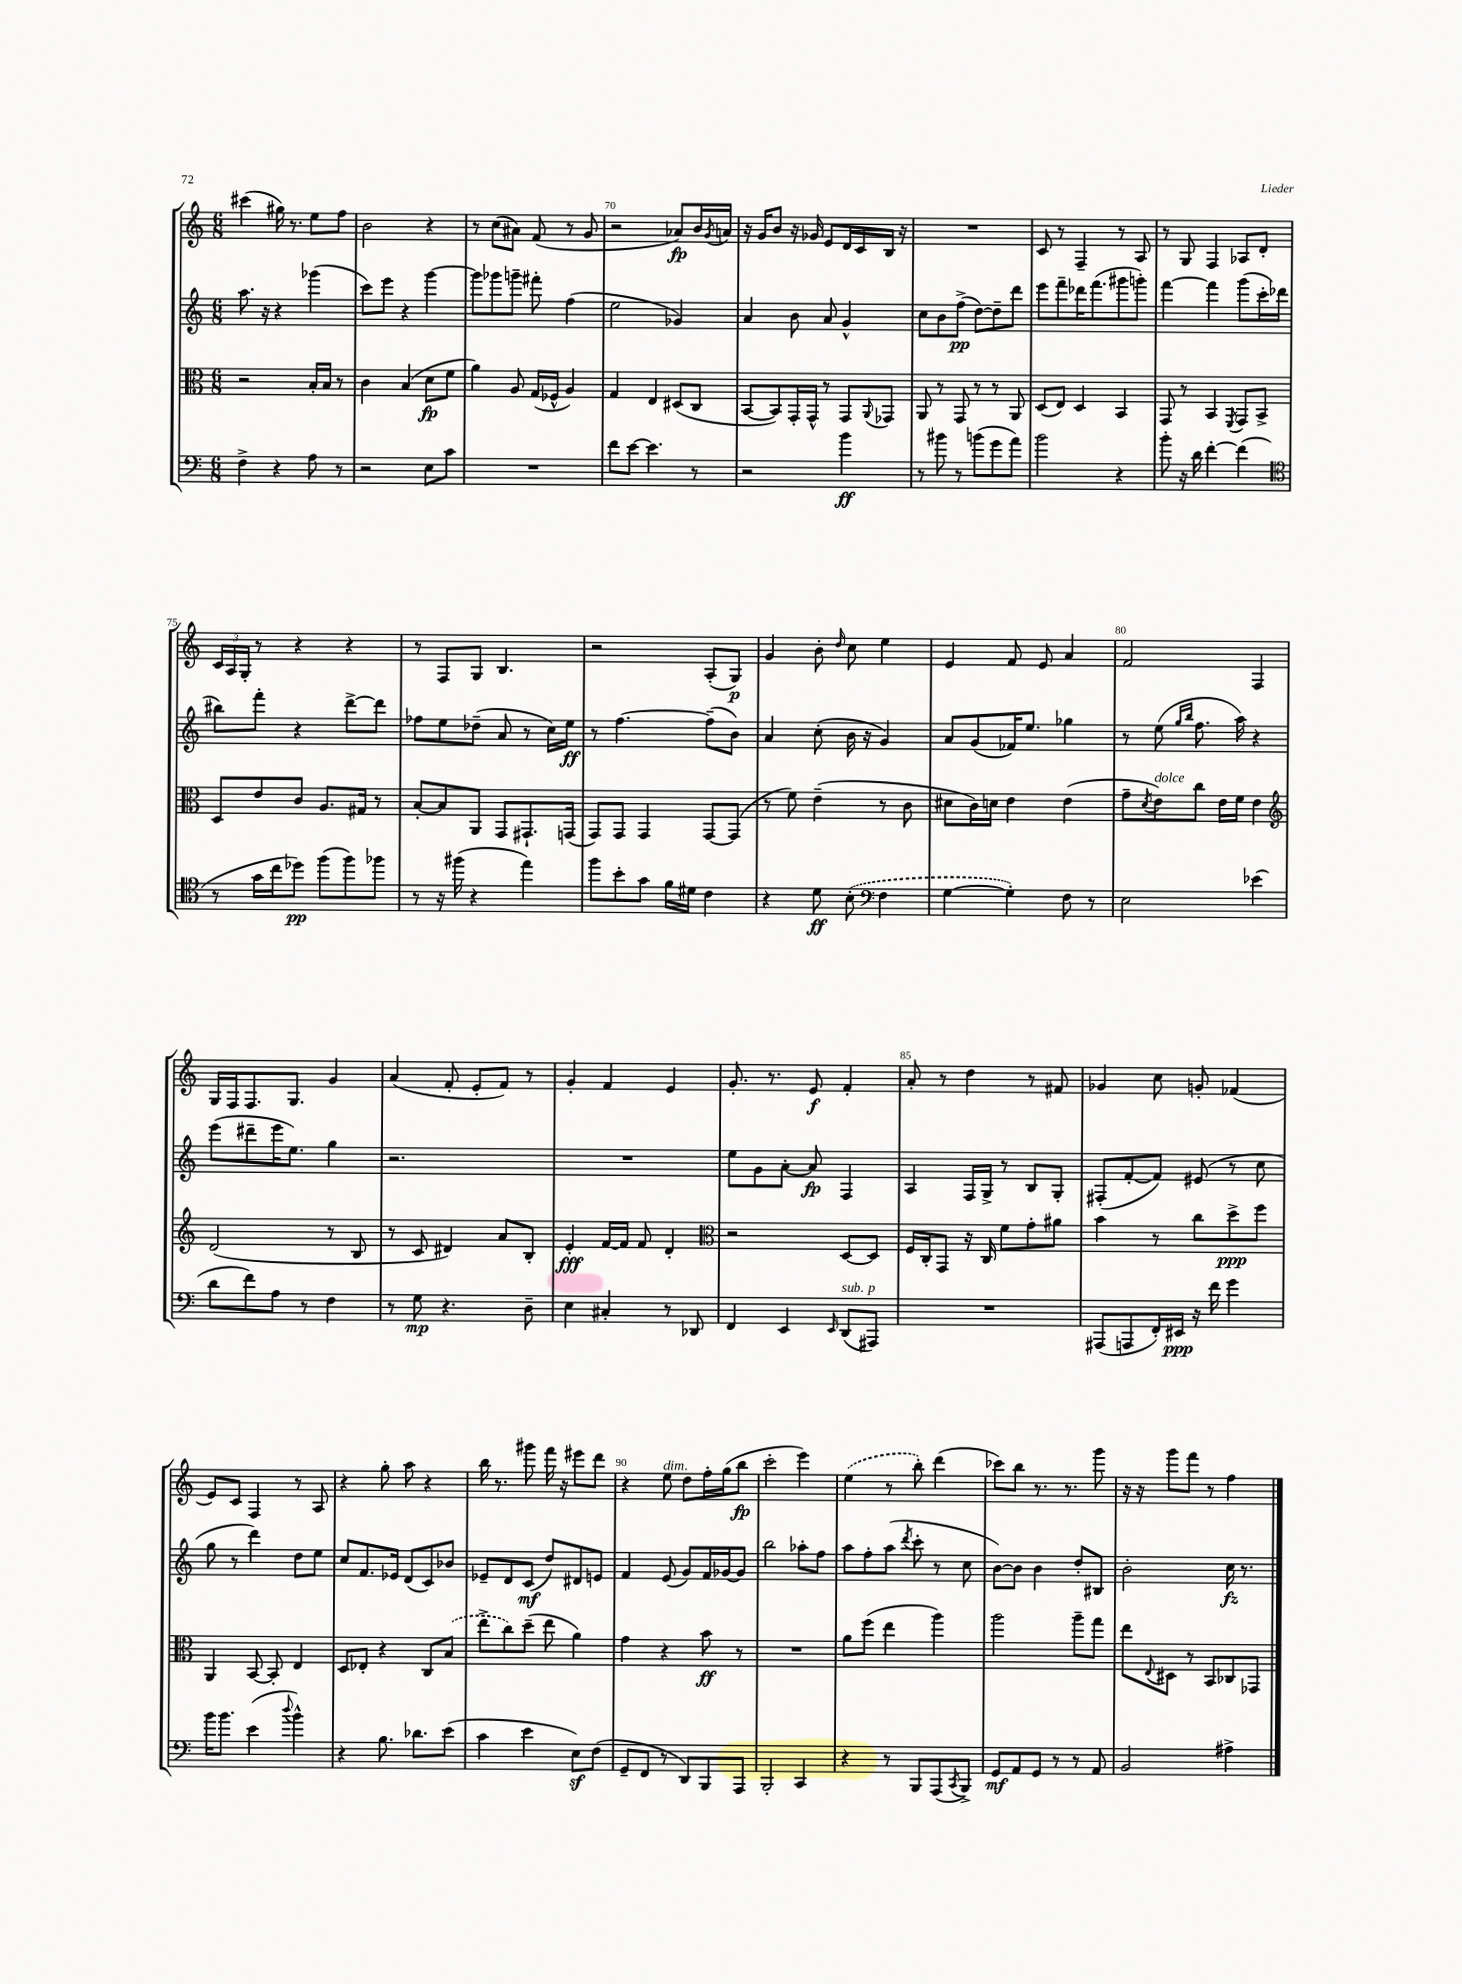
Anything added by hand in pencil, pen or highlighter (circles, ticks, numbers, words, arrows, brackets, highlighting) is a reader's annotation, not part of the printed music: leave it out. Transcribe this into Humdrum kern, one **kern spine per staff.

**kern	**dynam	**kern	**dynam	**kern	**dynam	**kern	**dynam
*part4	*part4	*part3	*part3	*part2	*part2	*part1	*part1
*staff4	*staff4	*staff3	*staff3	*staff2	*staff2	*staff1	*staff1
*clefF4	*	*clefC3	*	*clefG2	*	*clefG2	*
*k[]	*	*k[]	*	*k[]	*	*k[]	*
*M6/8	*	*M6/8	*	*M6/8	*	*M6/8	*
=67	=67	=67	=67	=67	=67	=67	=67
4F^\	.	2r	.	8.aa\	.	(4ccc#X\	.
.	.	.	.	16r	.	.	.
4r	.	.	.	4r	.	16gg#X\)	.
.	.	.	.	.	.	8.r	.
8A\	.	16B'/LL	.	(4ggg-X\	.	8ee\L	.
.	.	16B/JJ	.	.	.	.	.
8r	.	8r	.	.	.	8ff\J	.
=68	=68	=68	=68	=68	=68	=68	=68
2r	.	4c\	.	8ccc\L)	.	2b\	.
.	.	.	.	8eee\J	.	.	.
.	.	(4B/	.	4r	.	.	.
8E\L	.	8d\L	fp	[4ggg\	.	4r	.
8c\J	.	8f\J	.	.	.	.	.
=69	=69	=69	=69	=69	=69	=69	=69
2.r	.	4a\)	.	8ggg\L]	.	8r	.
.	.	.	.	8ggg-X\	.	(8cc\L	.
.	.	8A/	.	8gggn~\J	.	8a#X\J)	.
.	.	(16G/LL	.	8fff#X'\	.	(8f/	.
.	.	16F-X^^/JJ	.	.	.	.	.
.	.	4A/)	.	(4ff\	.	8r	.
.	.	.	.	.	.	8g/	.
=70	=70	=70	=70	=70	=70	=70	=70
8f\L	.	4G/	.	2ee\	.	2r	.
[8e\J	.	.	.	.	.	.	.
4.e\]	.	4E/	.	.	.	.	.
.	.	(8D#X/L	.	4g-X/)	.	8a-X/L)	fp
8r	.	8C/J	.	.	.	16b/L	.
.	.	.	.	.	.	8qg/	.
.	.	.	.	.	.	16an/JJ	.
=71	=71	=71	=71	=71	=71	=71	=71
2r	.	[8BB/L	.	4a/	.	16r	.
.	.	.	.	.	.	16g/KL	.
.	.	8BB/])	.	.	.	8b/J	.
.	.	16GG'/L	.	8b\	.	16r	.
.	.	16GG^^/JJ	.	.	.	16g-X/	.
.	.	8r	.	8a/	.	8e/L	.
4b\	ff	8GG/L	.	4g^^/	.	16d/L	.
.	.	.	.	.	.	16c/	.
.	.	8qqAA/	.	.	.	.	.
.	.	8GG-X/J	.	.	.	16B/JJ	.
.	.	.	.	.	.	16r	.
=72	=72	=72	=72	=72	=72	=72	=72
8r	.	8AA/	.	8cc\L	.	2.r	.
8b#X\	.	8r	.	8b\	.	.	.
8r	.	8GG/	.	(8ff^\J	pp	.	.
(8bn\L	.	8r	.	[8dd\L)	.	.	.
8g\	.	8r	.	8dd~\]	.	.	.
8a\J)	.	8AA/	.	8ddd\J	.	.	.
=73	=73	=73	=73	=73	=73	=73	=73
2b\	.	(8D/L	.	8eee\L	.	8c/	.
.	.	8E/J)	.	8fff~\	.	8r	.
.	.	4D/	.	16ddd-X\K	.	4F~/	.
.	.	.	.	(8.fff\	.	.	.
4r	.	4BB/	.	8ggg#X\	.	8r	.
.	.	.	.	8gggn'\J)	.	8A/	.
=74	=74	=74	=74	=74	=74	=74	=74
8b'\	.	8GG/	.	[4fff\	.	8r	.
16r	.	8r	.	.	.	8G/	.
16d\	.	.	.	.	.	.	.
[4f'\	.	4BB/	.	4fff\]	.	4F/	.
.	.	8qFF/	.	.	.	.	.
(4f\]	.	8GG/L	.	(8ggg\L	.	8A-X/L	.
.	.	8BB^/J	.	16ccc'\L	.	8d'/J	.
.	.	.	.	16ddd-X\JJ	.	.	.
!!LO:LB:g=z
=75	=75	=75	=75	=75	=75	=75	=75
*clefC4	*	*	*	*	*	*	*
8r	.	8D/L	.	8bb#X\L)	.	24c/LL	.
.	.	.	.	.	.	24A/	.
.	.	.	.	.	.	24G'/JJ	.
16g\LL	.	8e/	.	8fff'\J	.	8r	.
16cc\J	.	.	.	.	.	.	.
8dd-X\J)	pp	8c/J	.	4r	.	4r	.
(8ff\L	.	8.A/L	.	.	.	.	.
8ff\)	.	.	.	[8ddd^\L	.	4r	.
.	.	16G#X/Jk	.	.	.	.	.
8ff-X\J	.	8r	.	8ddd\J]	.	.	.
=76	=76	=76	=76	=76	=76	=76	=76
8r	.	[8B'/L	.	8ff-X\L	.	8r	.
16r	.	8B/]	.	8ee\	.	8F/L	.
(16ff#X\	.	.	.	.	.	.	.
4r	.	8AA/J	.	(8dd-X~\J	.	8G/J	.
.	.	8GG/L	.	8a/	.	4.B/	.
4ee\)	.	8.GG#X`/	.	8r	.	.	.
.	.	.	.	16cc\LL)	.	.	.
.	.	(16GGn/Jk	.	16ee\JJ	ff	.	.
=77	=77	=77	=77	=77	=77	=77	=77
8ff\L	.	8GG/L)	.	8r	.	2r	.
8b'\	.	8GG/J	.	[4.ff\	.	.	.
8g\J	.	4GG/	.	.	.	.	.
16f\LL	.	.	.	.	.	.	.
16d#X\JJ	.	.	.	.	.	.	.
4c\	.	[8GG/L	.	(8ff~\L]	.	(8A'/L	.
.	.	(8GG/J]	.	8b\J)	.	8G/J)	p
=78	=78	=78	=78	=78	=78	=78	=78
4r	.	8r	.	4a/	.	4g/	.
.	.	8f\)	.	.	.	.	.
8d\	ff	(4e~\	.	(8cc'\	.	8b'\	.
.	.	.	.	.	.	16qqdd/	.
(8B'\	.	.	.	16b\	.	8cc\	.
.	.	.	.	16r	.	.	.
*clefF4	*	*	*	*	*	*	*
4F\	.	8r	.	4g/)	.	4ee\	.
.	.	8c\	.	.	.	.	.
=79	=79	=79	=79	=79	=79	=79	=79
[4G\	.	8d#X\L	.	8a/L	.	4e/	.
.	.	16c\L)	.	(8g/	.	.	.
.	.	16dn\JJ	.	.	.	.	.
4G'\])	.	4e\	.	16f-X/K)	.	8f/	.
.	.	.	.	8.ee/J	.	.	.
.	.	.	.	.	.	8e/	.
8F\	.	(4e\	.	4gg-X\	.	4a/	.
8r	.	.	.	.	.	.	.
=80	=80	=80	=80	=80	=80	=80	=80
2E\	.	8g~\L	.	8r	.	2f/	.
.	.	8qd/	.	.	.	.	.
!	!	!LO:TX:a:i:t=dolce	!	!	!	!	!
.	.	8e\)	.	(8ee\	.	.	.
.	.	.	.	16qqgg/LL	.	.	.
.	.	.	.	16qqbb/JJ	.	.	.
.	.	8cc\J	.	8.ff\	.	.	.
.	.	16e\LL	.	.	.	.	.
.	.	16f\JJ	.	16aa\)	.	.	.
(4e-X\	.	4e\	.	4r	.	4F/	.
!!LO:LB:g=z
=81	=81	=81	=81	=81	=81	=81	=81
*	*	*clefG2	*	*	*	*	*
8d\L	.	(2d/	.	(8eee\L	.	16G/LL	.
.	.	.	.	.	.	16F/J	.
8f\)	.	.	.	8ddd#X~\	.	8.F/	.
8A\J	.	.	.	16eee\K	.	.	.
.	.	.	.	8.ee\J)	.	8.G/J	.
8r	.	.	.	.	.	.	.
4F\	.	8r	.	4gg\	.	4g/	.
.	.	8B/	.	.	.	.	.
=82	=82	=82	=82	=82	=82	=82	=82
8r	.	8r	.	2.r	.	(4a/	.
8G\	mp	8c/	.	.	.	.	.
4.r	.	4d#X/)	.	.	.	8f'/	.
.	.	.	.	.	.	8e'/L	.
.	.	8a/L	.	.	.	8f/J)	.
8D~\	.	8B'/J	.	.	.	8r	.
=83	=83	=83	=83	=83	=83	=83	=83
4E\	.	4e'/	fff	2.r	.	4g'/	.
4C#X'/	.	[16f/LL	.	.	.	4f/	.
.	.	16f/JJ]	.	.	.	.	.
.	.	8f/	.	.	.	.	.
8r	.	4d'/	.	.	.	4e/	.
8DD-X/	.	.	.	.	.	.	.
=84	=84	=84	=84	=84	=84	=84	=84
*	*	*clefC3	*	*	*	*	*
4FF/	.	2r	.	8ee\L	.	8.g'/	.
.	.	.	.	8g\	.	.	.
.	.	.	.	.	.	8.r	.
4EE/	.	.	.	[8a'\J	.	.	.
.	.	.	.	8a/]	fp	8e/	f
16qqEE/	.	.	.	.	.	.	.
!LO:TX:a:i:t=sub. p	!	!	!	!	!	!	!
(8DD/L	.	[8D/L	.	4F/	.	4f'/	.
8AAA#X/J)	.	8D/J]	.	.	.	.	.
=85	=85	=85	=85	=85	=85	=85	=85
2.r	.	16F/LL	.	4A/	.	8a'/	.
.	.	16C'/J	.	.	.	.	.
.	.	8GG/J	.	.	.	8r	.
.	.	16r	.	16F/LL	.	4dd\	.
.	.	16C/	.	16G^/JJ	.	.	.
.	.	8f\L	.	8r	.	.	.
.	.	8g'\	.	8B/L	.	8r	.
.	.	8a#X\J	.	8G'/J	.	8f#X/	.
=86	=86	=86	=86	=86	=86	=86	=86
(8AAA#X/L	.	4b\	.	(8F#X'/L	.	4g-X/	.
8AAAn/	.	.	.	[8f'/	.	.	.
16FF'/L)	.	8r	.	8f/J])	.	8cc\	.
16EE#X/JJ	ppp	.	.	.	.	.	.
16r	.	8cc\L	.	(8e#X/	.	8gn'/	.
16f\	.	.	.	.	.	.	.
4g\	.	8dd^\	ppp	8r	.	(4f-X/	.
.	.	8ff\J	.	8cc\	.	.	.
!!LO:LB:g=z
=87	=87	=87	=87	=87	=87	=87	=87
16b\KL	.	4AA/	.	8gg\	.	8e/L)	.
8.b\J	.	.	.	.	.	.	.
.	.	.	.	8r	.	8c/J	.
(4e\	.	[8BB/	.	4ddd\)	.	4F/	.
.	.	8BB'/]	.	.	.	.	.
8qqdd/	.	.	.	.	.	.	.
4b^^\)	.	4E/	.	8dd\L	.	8r	.
.	.	.	.	8ee\J	.	8A/	.
=88	=88	=88	=88	=88	=88	=88	=88
4r	.	8D/L	.	8cc/L	.	4r	.
.	.	8E-X'/J	.	8.f/	.	.	.
8.B\	.	4r	.	.	.	8gg'\	.
.	.	.	.	16e-X/Jk	.	.	.
.	.	.	.	(8d/L	.	8aa\	.
8.d-X\L	.	.	.	.	.	.	.
.	.	8C/L	.	8c/)	.	4r	.
(8e\J	.	(8B/J	.	8b-X/J	.	.	.
=89	=89	=89	=89	=89	=89	=89	=89
4c\	.	8ee^\L	.	8e-X~/L	.	16bb\	.
.	.	.	.	.	.	8.r	.
.	.	8cc\)	.	8d/	.	.	.
4e\	.	(8dd~\J	.	(8c/J	mf	8ggg#X\	.
.	.	8ee\	.	8dd/L)	.	16fff\	.
.	.	.	.	.	.	16r	.
8Ez\L)	.	4a\)	.	8d#X/	.	8eee#X\L	.
(8F\J	.	.	.	8en/J	.	8ddd\J	.
=90	=90	=90	=90	=90	=90	=90	=90
8GG~/L	.	4g\	.	4f/	.	4r	.
8FF/J	.	.	.	.	.	.	.
!	!	!	!	!	!	!LO:TX:a:i:t=dim.	!
8r	.	4r	.	(8e/	.	8ee\	.
8DD/L)	.	.	.	8g/L)	.	8dd\L	.
8BBB/	.	8b\	ff	16f/L	.	16ff'\L	.
.	.	.	.	[16g-X/J	.	(16gg\J	.
8AAA/J	.	8r	.	8g-/J]	.	8bb\J	fp
=91	=91	=91	=91	=91	=91	=91	=91
2BBB'/	.	2.r	.	2bb\	.	2ccc'\	.
4CC/	.	.	.	8aa-X'\L	.	4eee\)	.
.	.	.	.	8ff\J	.	.	.
=92	=92	=92	=92	=92	=92	=92	=92
4r	.	8a\L	.	8aa\L	.	(4ee\	.
.	.	(8ff\J	.	8ff'\	.	.	.
8r	.	4ee\	.	(8aa\J	.	8r	.
.	.	.	.	8qddd/	.	.	.
8BBB/L	.	.	.	8ccc'\	.	8bb'\)	.
(8AAA/	.	4aa\)	.	8r	.	(4ddd\	.
8qCC/	.	.	.	.	.	.	.
8BBB^/J)	.	.	.	8cc\	.	.	.
=93	=93	=93	=93	=93	=93	=93	=93
8GG/L	mf	2aa\	.	[8b\L)	.	8ccc-X\L)	.
8AA/	.	.	.	8b\J]	.	8bb\J	.
8GG/J	.	.	.	4b\	.	8.r	.
8r	.	.	.	.	.	.	.
.	.	.	.	.	.	8.r	.
8r	.	8aa~\L	.	8dd'/L	.	.	.
8AA/	.	8gg\J	.	8B#X/J	.	8ggg\	.
=94	=94	=94	=94	=94	=94	=94	=94
2BB/	.	8ee\L	.	2b'\	.	16r	.
.	.	.	.	.	.	16r	.
.	.	8qqE/	.	.	.	.	.
.	.	8D#X\J	.	.	.	8ggg\L	.
.	.	8r	.	.	.	8fff\J	.
.	.	8BB/L	.	.	.	8r	.
4A#X^\	.	8C-X/	.	16cc\	fz	4ff\	.
.	.	.	.	8.r	.	.	.
.	.	8GG-X/J	.	.	.	.	.
==	==	==	==	==	==	==	==
*-	*-	*-	*-	*-	*-	*-	*-
